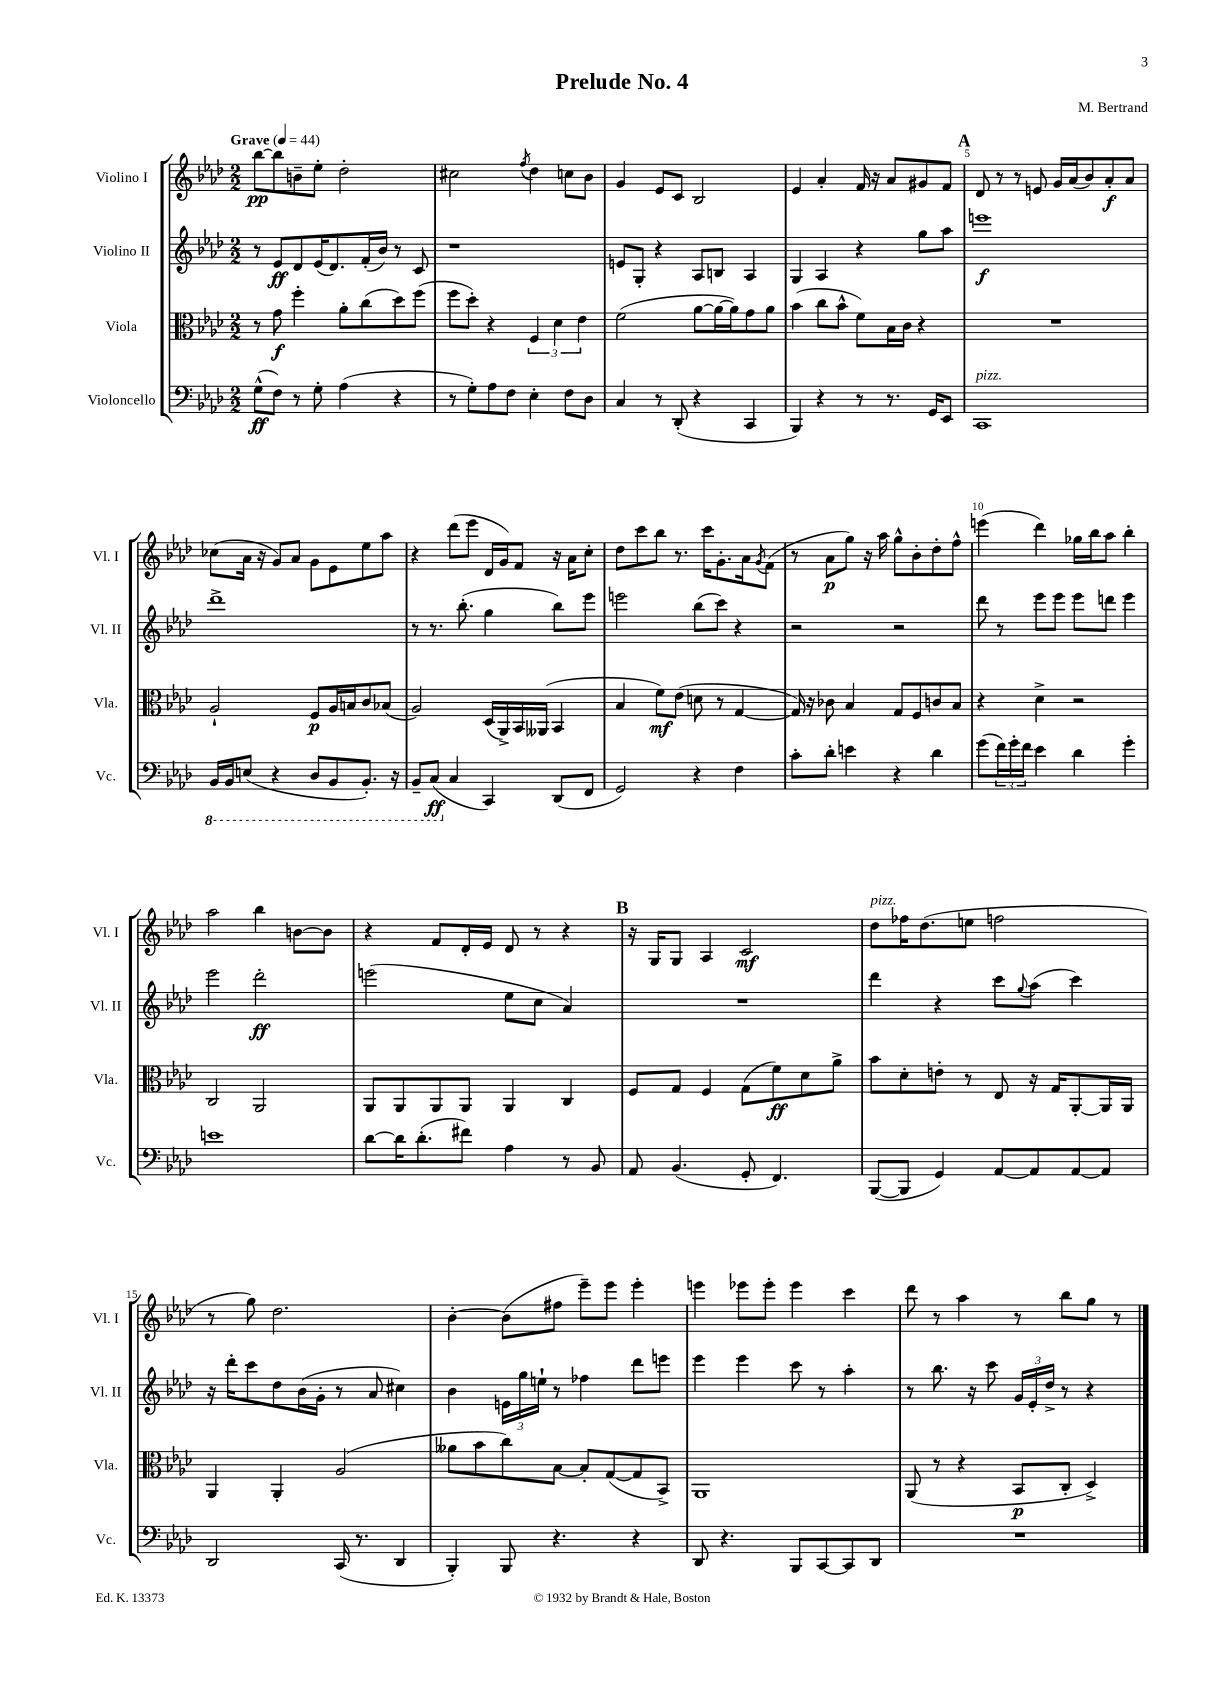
\header { title = "Prelude No. 4" composer = "M. Bertrand" }
<<
\new StaffGroup <<
\new Staff = "s0" \with { instrumentName = "Violino I" shortInstrumentName = "Vl. I" } {
    \clef treble \key aes \major \numericTimeSignature \time 2/2 \tempo "Grave" 4 = 44
    bes''8~\pp bes''8 b'8-- ees''8-. des''2-. |
    cis''2 \acciaccatura { f''8 } des''4 c''8 bes'8 |
    g'4 ees'8 c'8 bes2 |
    ees'4 aes'4-. f'16 r16 aes'8 gis'8 f'8 |
    \mark \markup { \bold "A" } des'8 r8 r8 e'8 g'16 aes'16( bes'8) aes'8-.\f aes'8 |
    ces''8( aes'16 r16 g'8) aes'8 g'8 ees'8 ees''8 aes''8 |
    r4 des'''8( ees'''8 des'16 g'16) f'8 r16 aes'16 c''8-. |
    des''8 c'''8 bes''8 r8. c'''16 g'8.-. aes'16 \acciaccatura { g'8 } f'8( |
    r8 aes'8\p g''8) r16 aes''16 g''8-^ bes'8-. des''8-. f''8-^ |
    e'''4( des'''4) ges''16 bes''16 aes''8 bes''4-. |
    aes''2 bes''4 b'8~ b'8 |
    r4 f'8 des'16-. ees'16 des'8 r8 r4 |
    \mark \markup { \bold "B" } r16 g16 g8 aes4 c'2\mf |
    des''8^\markup { \italic "pizz." } fes''16 des''8.( e''8 f''2 |
    r8 g''8) des''2. |
    bes'4~-. bes'8( fis''8 ees'''8--) ees'''8 ees'''4-. |
    e'''4 ees'''8 ees'''8-. ees'''4 c'''4 |
    des'''8 r8 aes''4 r8 bes''8 g''8 r8 \bar "|." |
}
\new Staff = "s1" \with { instrumentName = "Violino II" shortInstrumentName = "Vl. II" } {
    \clef treble \key aes \major \numericTimeSignature \time 2/2
    r8 ees'8\ff des'8 ees'16( des'8.) f'16-.( bes'16) r8 c'8 |
    r1 |
    e'8 g8-. r4 aes8 b8 aes4 |
    g4 aes4 r4 g''8 aes''8 |
    \mark \markup { \bold "A" } e'''1\f |
    des'''1-> |
    r8 r8. bes''8.-.( g''4 bes''8) ees'''8 |
    e'''2 bes''8( c'''8) r4 |
    r2 r2 |
    des'''8 r8 ees'''8 ees'''8 ees'''8 d'''8 ees'''4 |
    ees'''2 des'''2-.\ff |
    e'''2( ees''8 c''8 aes'4) |
    \mark \markup { \bold "B" } R1 |
    des'''4 r4 c'''8 \appoggiatura { g''8 } aes''8( c'''4) |
    r16 des'''16-. c'''8 des''8 bes'16( g'16-. r8 aes'8 cis''4) |
    bes'4 \tuplet 3/2 { e'16 g''16 e''16-! } r8 fes''4 des'''8 e'''8 |
    ees'''4 ees'''4 c'''8 r8 aes''4-. |
    r8 bes''8. r16 c'''8 \tuplet 3/2 { g'16 ees'16-. des''16-> } r8 r4 \bar "|." |
}
\new Staff = "s2" \with { instrumentName = "Viola" shortInstrumentName = "Vla." } {
    \clef alto \key aes \major \numericTimeSignature \time 2/2
    r8 g'8\f f''4-. aes'8-. c''8( des''8) f''8( |
    f''8 des''8-.) r4 \tuplet 3/2 { f4 des'4 ees'4 } |
    f'2( aes'8~ aes'16~ aes'16) g'8 aes'8 |
    bes'4( c''8 bes'8-^ f'8) bes16 c'16 r4 |
    \mark \markup { \bold "A" } R1 |
    aes2-! f8\p aes16 b16 c'8 bes8( |
    aes2) des16( aes,16->) bes,16 aeses,16( bes,4 |
    bes4 f'8\mf) ees'8( d'8 r8 g4~ |
    g16) r16 ces'8 bes4 g8 f8 c'8 bes8 |
    r4 des'4-> r2 |
    c2 aes,2 |
    aes,8 aes,8 aes,8 aes,8 aes,4 c4 |
    \mark \markup { \bold "B" } f8 g8 f4 g8( f'8\ff) des'8 aes'8-> |
    bes'8 des'8-. e'8-. r8 ees8 r16 g16 aes,8~-. aes,16 aes,16 |
    aes,4 aes,4-. aes2( |
    aeses'8 bes'8 c''8) bes8~ bes8-. g8~( g8 bes,8->) |
    aes,1 |
    aes,8( r8 r4 bes,8\p c8-. des4->) \bar "|." |
}
\new Staff = "s3" \with { instrumentName = "Violoncello" shortInstrumentName = "Vc." } {
    \clef bass \key aes \major \numericTimeSignature \time 2/2
    g8-^\ff( f8) r8 g8-. aes4( r4 |
    r8 g8-.) aes8 f8 ees4-. f8 des8 |
    c4 r8 des,8-.( r4 c,4 |
    bes,,4) r4 r8 r8. g,16 ees,8 |
    \mark \markup { \bold "A" } c,1^\markup { \italic "pizz." } |
    \ottava #-1 bes,,16 bes,,16 e,8( r4 des,8 bes,,8 bes,,8.-.) r16 |
    bes,,8-- c,8\ff( \ottava #0 c4 c,4) des,8( f,8 |
    g,2) r4 f4 |
    c'8-. des'8-. e'4 r4 des'4 |
    g'8( \tuplet 3/2 { f'16) g'16-. f'16 } ees'4 des'4 g'4-. |
    e'1 |
    des'8~ des'16 des'8.-.( fis'8) aes4 r8 bes,8 |
    \mark \markup { \bold "B" } aes,8 bes,4.( g,8-. f,4.) |
    bes,,8~( bes,,8 g,4) aes,8~ aes,8 aes,8~ aes,8 |
    des,2 c,16( r8. des,4 |
    bes,,4-.) bes,,8 r4. r4 |
    des,8 r4. bes,,8 c,8~ c,8 des,8 |
    R1 \bar "|." |
}
>>
>>
\layout { \context { \Score \override BarNumber.break-visibility = ##(#f #t #t) barNumberVisibility = #(every-nth-bar-number-visible 5) } }
